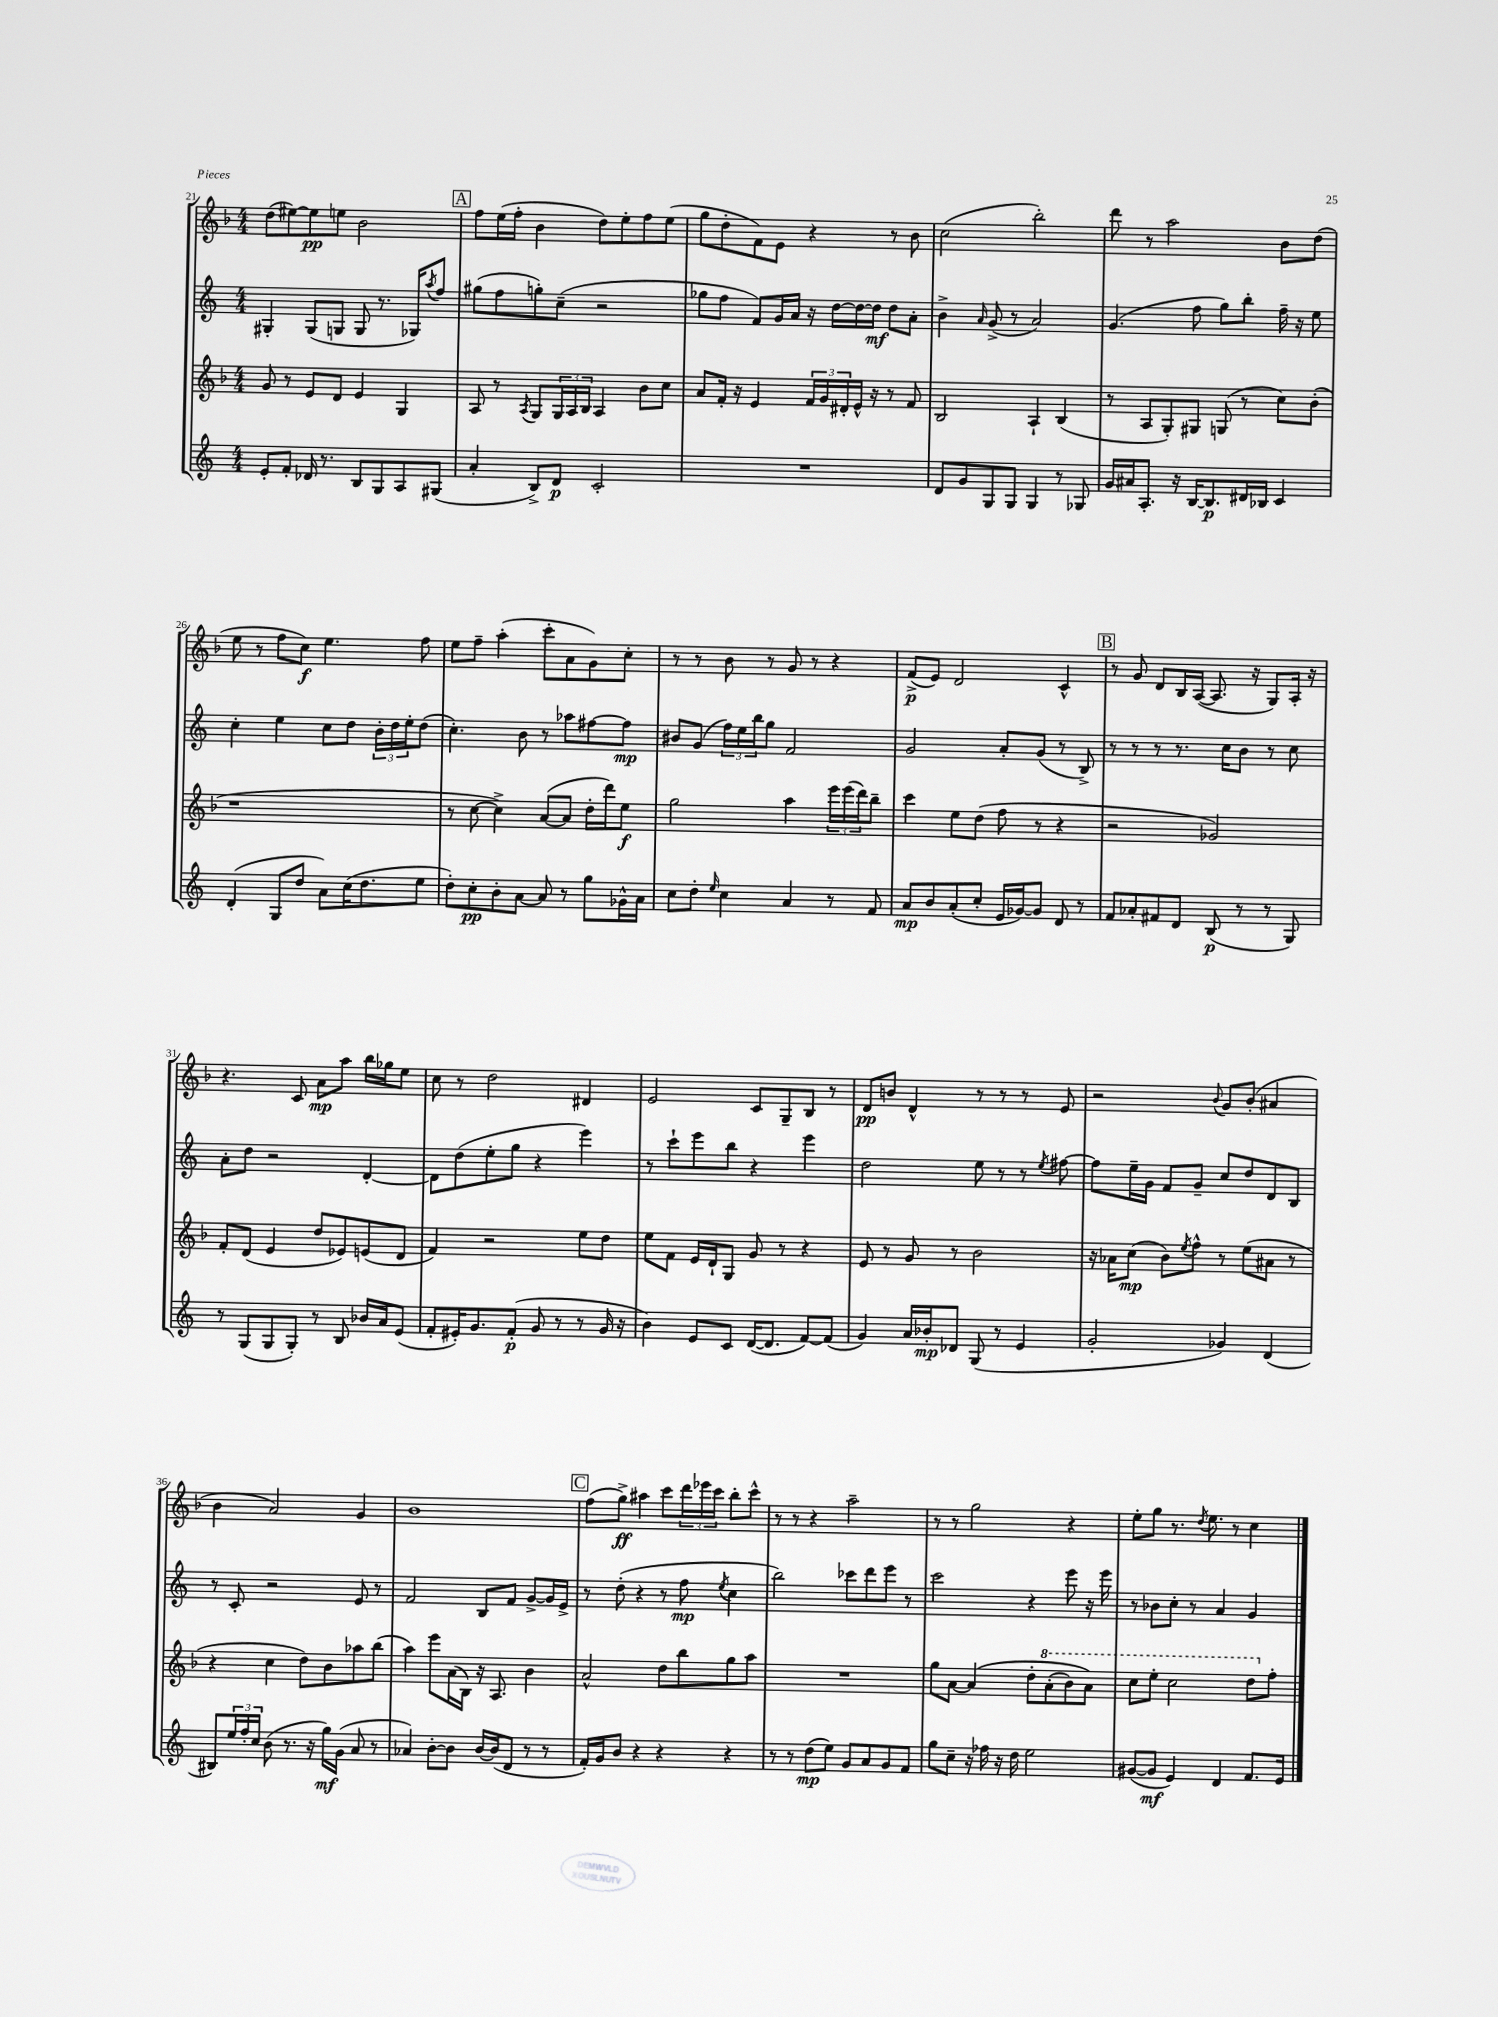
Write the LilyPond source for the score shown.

<<
\new StaffGroup <<
\new Staff = "s0" {
    \clef treble \key f \major \numericTimeSignature \time 4/4
    d''8( eis''8~) eis''8\pp e''8 bes'2 |
    \mark \markup { \box "A" } f''8 e''16( f''16-. bes'4 d''8) e''8-. f''8 e''8( |
    g''8 d''8-. f'8) e'8 r4 r8 bes'8 |
    c''2( bes''2-.) |
    d'''8 r8 a''2 bes'8 d''8( |
    e''8 r8 f''8 c''8\f) e''4. f''8 |
    e''8 f''8-- a''4-.( c'''8-. a'8 g'8) c''8-. |
    r8 r8 bes'8 r8 g'8 r8 r4 |
    f'8->\p( e'8) d'2 c'4-^ |
    \mark \markup { \box "B" } r8 g'8 d'8 bes16 a16~( a8. r16 g8) a16-. r16 |
    r4. c'8 a'8\mp a''8 bes''16 ges''16 e''8 |
    c''8 r8 d''2 dis'4 |
    e'2 c'8 g8-- bes8 r8 |
    d'8\pp b'8 d'4-^ r8 r8 r8 e'8 |
    r2 \appoggiatura { bes'8 } g'8 bes'8-.( ais'4 |
    bes'4 a'2) g'4 |
    bes'1 |
    \mark \markup { \box "C" } f''8( g''8->\ff) ais''4 c'''8 \tuplet 3/2 { d'''16 ees'''16 c'''16 } bes''8-. c'''8-^ |
    r8 r8 r4 a''2-- |
    r8 r8 g''2 r4 |
    e''8-. g''8 r8. \acciaccatura { d''8 } e''8. r8 c''4 \bar "|." |
}
\new Staff = "s1" {
    \clef treble \key c \major \numericTimeSignature \time 4/4
    gis4-. gis8( g8 g8 r8. ges16) \acciaccatura { a''8 } f''8 |
    \mark \markup { \box "A" } gis''8( f''8 g''8-.) c''8--( r2 |
    ges''8 f''8 f'8) g'16 a'16 r16 d''16~ d''16~ d''16\mf d''8 a'8-. |
    b'4-> \grace { a'16 } g'8->( r8 a'2) |
    g'4.( f''8 g''8) b''8-. f''16-- r16 e''8 |
    c''4-. e''4 c''8 d''8 \tuplet 3/2 { b'16-. d''16 e''16-. } d''8( |
    c''4.-.) b'8 r8 aes''8 fis''8~ fis''8\mp |
    bis'8 g'8( \tuplet 3/2 { f''16) e''16 b''16 } g''8 f'2 |
    g'2 a'8-. g'8( r8 b8->) |
    \mark \markup { \box "B" } r8 r8 r8 r8. c''16 b'8 r8 c''8 |
    a'8-. d''8 r2 d'4~-. |
    d'8 d''8( e''8-. g''8 r4 e'''4) |
    r8 c'''8-! e'''8 b''8 r4 e'''4 |
    d''2 e''8 r8 r8 \acciaccatura { e''8 } fis''8~ |
    fis''8 e''16-- g'16 f'8 g'8-- c''8 d''8 d'8 b8 |
    r8 c'8-. r2 e'8 r8 |
    f'2 b8 f'8 g'8~-> g'16 e'16-> |
    \mark \markup { \box "C" } r8 d''8-.( r4 r8 f''8\mp \acciaccatura { e''8 } c''4 |
    b''2) ces'''8 d'''8 e'''8 r8 |
    c'''2 r4 e'''8 r16 e'''16 |
    r8 bes'8 c''8-. r8 a'4 g'4 \bar "|." |
}
\new Staff = "s2" {
    \clef treble \key f \major \numericTimeSignature \time 4/4
    g'8 r8 e'8 d'8 e'4 g4 |
    \mark \markup { \box "A" } a8 r8 \acciaccatura { a8 } g8 \tuplet 3/2 { g16 a16 bes16 } a4 bes'8 c''8 |
    a'8 f'16-. r16 e'4 \tuplet 3/2 { f'16 g'16 dis'16-. } e'16-^ r16 r8 f'8 |
    bes2 a4-! bes4( |
    r8 a8 g8-.) gis8 g8( r8 c''8) bes'8-.( |
    r1 |
    r8 c''8~ c''4->) a'8~( a'8 d''16-. d'''16) e''8\f |
    g''2 a''4 \tuplet 3/2 { e'''16 e'''16( d'''16) } bes''8-- |
    c'''4 e''8 d''8( f''8 r8 r4 |
    \mark \markup { \box "B" } r2 ges'2) |
    f'8-. d'8( e'4 d''8 ees'8) e'8( d'8 |
    f'4) r2 e''8 d''8 |
    e''8 f'8 e'16 d'16-! g8 g'8 r8 r4 |
    e'8 r8 g'8 r8 bes'2 |
    r16 aes'16 c''8\mp( bes'8) \acciaccatura { e''8 } f''8-^ r8 e''8( ais'8 r8 |
    r4 c''4 d''8) bes'8 aes''8 bes''8( |
    a''4) e'''8 a'16( bes16) r16 a8. bes'4 |
    \mark \markup { \box "C" } a'2-^ d''8 bes''8 g''8 a''8 |
    R1 |
    g''8 a'8~ a'4\( d''8-. \ottava #1 a''8-.( bes''8) a''8\) |
    c'''8 e'''8-. c'''2 d'''8 \ottava #0 f''8-. \bar "|." |
}
\new Staff = "s3" {
    \clef treble \key c \major \numericTimeSignature \time 4/4
    e'8-. f'8-. des'16 r8. b8 g8 a8 gis8( |
    \mark \markup { \box "A" } a'4-. b8->) d'8\p c'2-. |
    R1 |
    d'8 g'8 g8 g8 g4 r8 ges8 |
    g'16 ais'16 a8.-. r16 b16~ b8.\p dis'16 bes16 c'4 |
    d'4-.( g8 d''8 a'8) c''16( d''8. e''8 |
    d''8-.) c''8-.\pp b'8-. a'8~ a'8 r8 g''8 ges'16-^ a'16 |
    c''8 d''8-. \grace { e''16 } c''4 a'4 r8 f'8 |
    a'8\mp b'8 a'8-.( c''8-. e'16 ges'16~) ges'8 d'8 r8 |
    \mark \markup { \box "B" } f'8 aes'8-. fis'8 d'8 b8\p( r8 r8 g8) |
    r8 g8( g8 g8-.) r8 b8 bes'16 a'16 e'8( |
    f'8-. eis'16-.) g'8. f'8-.\p( g'8 r8 r8 g'16 r16 |
    b'4) e'8 c'8 d'16~( d'8. f'8~) f'8( |
    g'4) a'16 bes'16-.\mp des'8 g8( r8 e'4 |
    g'2-. ges'4) d'4( |
    bis8) \tuplet 3/2 { e''16 f''16-. c''16 } b'8( r8. r16 g''16\mf) g'16( a'8 r8 |
    aes'4) b'8~-. b'8 b'16~ b'16( d'8 r8 r8 |
    \mark \markup { \box "C" } f'16-.) g'16 b'8 r4 r4 r4 |
    r8 r8 d''8\mp( e''8) g'8 a'8 g'8 f'8 |
    g''8 c''8-- r16 fes''16 r16 d''16 e''2 |
    gis'8~( gis'8\mf e'4) d'4 f'8. e'16 \bar "|." |
}
>>
>>
\layout { \context { \Score currentBarNumber = #21 } }
